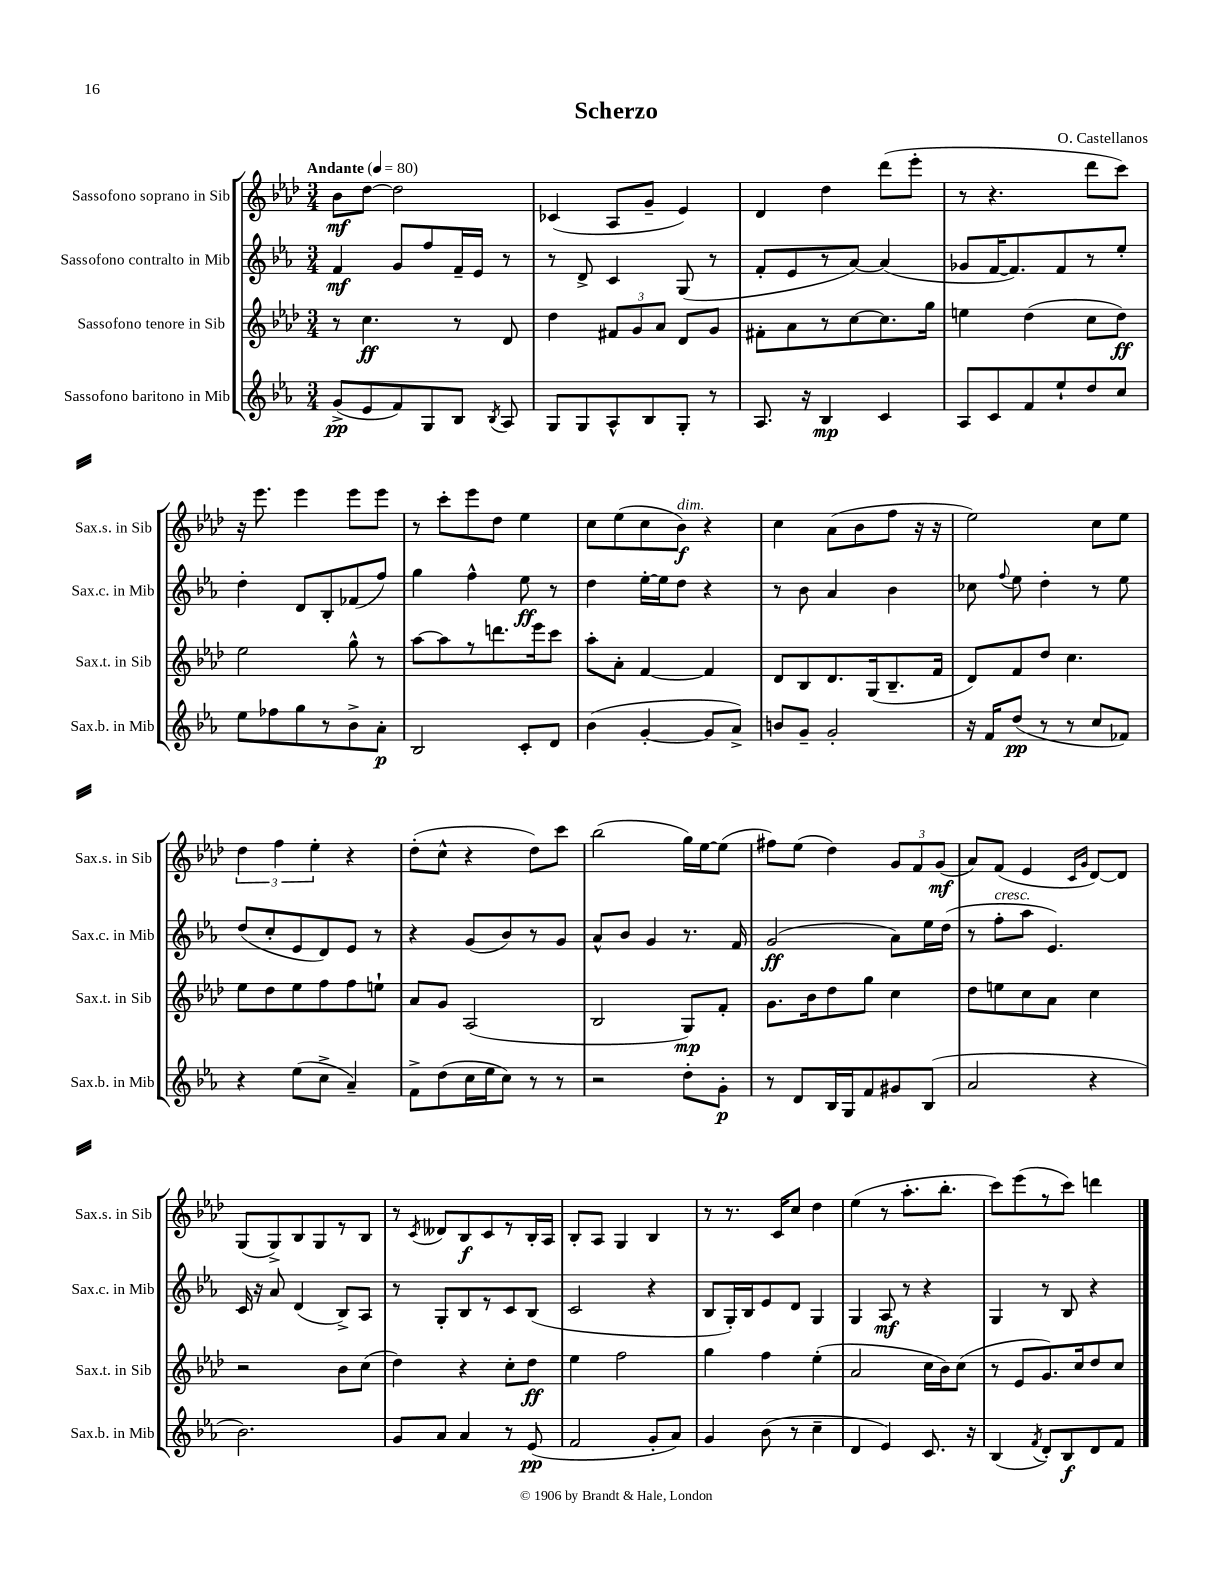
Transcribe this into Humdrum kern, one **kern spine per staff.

**kern	**kern	**kern	**kern
*staff4	*staff3	*staff2	*staff1
*clefG2	*clefG2	*clefG2	*clefG2
*k[b-e-a-]	*k[b-e-a-d-]	*k[b-e-a-]	*k[b-e-a-d-]
*M3/4	*M3/4	*M3/4	*M3/4
*MM80	*MM80	*MM80	*MM80
(8g^	8r	4f	8b-
8e-	4.cc	.	[8dd-
8f)	.	8g	2dd-]
8G	.	8ff	.
8B-	8r	16f~	.
.	.	16e-	.
8qB-	.	.	.
8A-	8d-	8r	.
=	=	=	=
8G	4dd-	8r	(4c-
8G	.	8d^	.
8A-^^	12f#	4c	8A-
.	12g	.	.
8B-	.	.	8g~
.	12a-	.	.
8G'	8d-	(8G	4e-)
8r	8g	8r	.
=	=	=	=
8.A-	8f#'	8f'	4d-
.	8a-	8e-	.
16r	.	.	.
4B-	8r	8r	4dd-
.	[8cc	[8a-)	.
4c	8.cc]	(4a-]	(8ddd-
.	.	.	8eee-'
.	16gg	.	.
=	=	=	=
8A-	4ee	8g-	8r
8c	.	[16f	4.r
.	.	8.f])	.
8f	(4dd-	.	.
8ee-`	.	8f	.
8dd	8cc	8r	8ddd-
8cc	8dd-)	8ee-'	8ccc)
=	=	=	=
8ee-	2ee-	4dd'	16r
.	.	.	8.eee-
8ff-	.	.	.
8gg	.	8d	4eee-
8r	.	8B-'	.
8b-^	8gg^^	(8f-	8eee-
8a-'	8r	8ff)	8eee-
=	=	=	=
2B-	[8aa-	4gg	8r
.	8aa-]	.	8ccc'
.	8r	4ff^^	8eee-
.	8.ddd	.	8dd-
8c'	.	8ee-	4ee-
.	16eee-	.	.
8d	8ccc	8r	.
=	=	=	=
(4b-	8aa-'	4dd	8cc
.	8a-'	.	(8ee-
[4g'	[4f	[16ee-'	8cc
.	.	16ee-]	.
.	.	8dd	8b-)
8g]	4f]	4r	4r
8a-^)	.	.	.
=	=	=	=
8b	8d-	8r	4cc
8g~	8B-	8b-	.
2g'	8.d-	4a-	(8a-
.	.	.	8b-
.	(16G	.	.
.	8.B-~	4b-	8ff
.	.	.	16r
.	16f	.	16r
=	=	=	=
16r	8d-)	8cc-	2ee-)
16f	.	.	.
.	.	8qqff	.
(8dd	8f	8ee-	.
8r	8dd-	4dd'	.
8r	4.cc	.	.
8cc	.	8r	8cc
8f-)	.	8ee-	8ee-
=	=	=	=
4r	8ee-	(8dd	6dd-
.	8dd-	8cc'	.
.	.	.	6ff
(8ee-	8ee-	8e-	.
.	.	.	6ee-'
8cc^	8ff	8d)	.
4a-~)	8ff	8e-	4r
.	8ee`	8r	.
=	=	=	=
8f^	8a-	4r	(8dd-'
(8dd	8g	.	8cc^^
16cc	(2A-	(8g	4r
16ee-	.	.	.
8cc)	.	8b-)	.
8r	.	8r	8dd-)
8r	.	8g	8ccc
=	=	=	=
2r	2B-	8a-^^	(2bb-
.	.	8b-	.
.	.	4g	.
8dd'	8G)	8.r	16gg)
.	.	.	[16ee-
8g'	8f'	.	(8ee-]
.	.	16f	.
=	=	=	=
8r	8.g	(2g	8ff#)
8d	.	.	(8ee-
.	16b-	.	.
16B-	8dd-	.	4dd-)
16G	.	.	.
8f	8gg	.	.
8g#	4cc	8a-)	12g
.	.	.	12f
(8B-	.	16ee-	.
.	.	.	(12g
.	.	(16dd	.
=	=	=	=
2a-	8dd-	8r	8a-)
.	8ee	8ff'	(8f
.	8cc	8aa-	4e-
.	8a-	4.e-)	.
.	.	.	16qqc
.	.	.	16qqg
4r	4cc	.	[8d-)
.	.	.	8d-]
=	=	=	=
2.b-)	2r	16c	(8G
.	.	16r	.
.	.	8a-	8G^)
.	.	(4d	8B-
.	.	.	8G
.	8b-	8B-^)	8r
.	(8cc	8A-	8B-
=	=	=	=
8g	4dd-)	8r	8r
.	.	.	8qc
8a-	.	8G'	8d--
4a-	4r	8B-	8B-
.	.	8r	8c
8r	8cc'	8c	8r
(8e-	8dd-	(8B-	16B-'
.	.	.	16A-
=	=	=	=
2f	4ee-	2c	8B-'
.	.	.	8A-
.	2ff	.	4G
8g'	.	4r	4B-
8a-)	.	.	.
=	=	=	=
4g	4gg	8B-	8r
.	.	16G')	8.r
.	.	16B-	.
(8b-	4ff	8e-	.
.	.	.	16c
8r	.	8d	8cc
4cc~	(4ee-'	4G	4dd-
=	=	=	=
4d	2a-	4G	(4ee-
4e-)	.	8A-	8r
.	.	8r	8.aa-'
8.c	16cc	4r	.
.	16b-)	.	8.bb-'
.	(8cc	.	.
16r	.	.	.
=	=	=	=
(4B-	8r	4G	8ccc)
.	8e-	.	(8eee-
8qf	.	.	.
8d')	8.g)	8r	8r
8B-	.	8B-	8ccc)
.	16cc	.	.
8d	8dd-	4r	4ddd
8f	8cc	.	.
==	==	==	==
*-	*-	*-	*-
